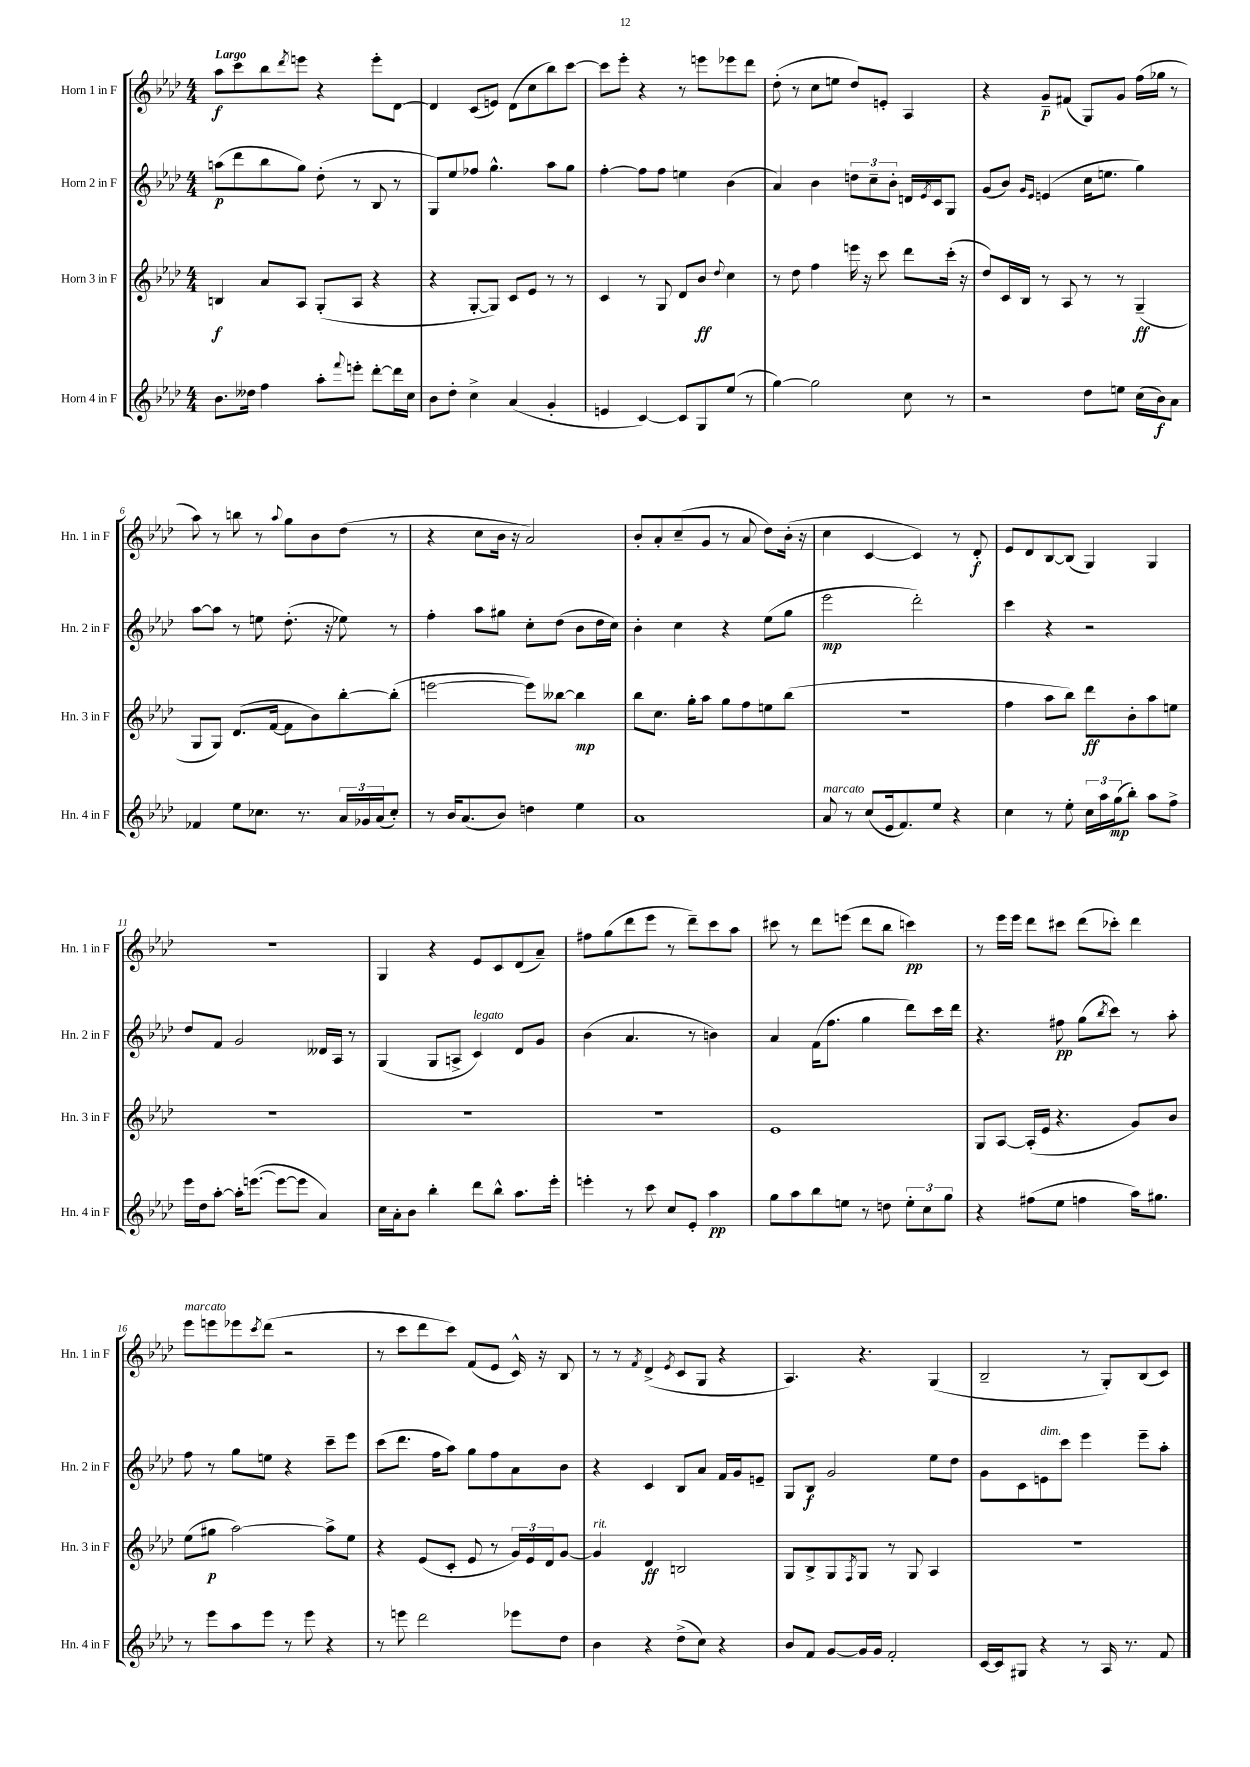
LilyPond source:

<<
\new StaffGroup <<
\new Staff = "s0" \with { instrumentName = "Horn 1 in F" shortInstrumentName = "Hn. 1 in F" } {
    \clef treble \key aes \major \numericTimeSignature \time 4/4 \tempo "Largo"
    aes''8\f c'''8 bes''8 \acciaccatura { des'''8 } e'''8 r4 e'''8-. des'8~ |
    des'4 c'8( e'8) des'8( c''8 bes''8) c'''8~ |
    c'''8 ees'''8-. r4 r8 e'''8 ees'''8 des'''8 |
    des''8-.( r8 c''8 e''8 des''8) e'8-. aes4 |
    r4 g'8--\p fis'8( g8) g'8 f''16( ges''16 r8 |
    aes''8) r8 b''8 r8 \appoggiatura { aes''8 } g''8 bes'8 des''8( r8 |
    r4 c''8 bes'16 r16 aes'2) |
    bes'8-. aes'8-. c''8--( g'8 r8 aes'8 des''8) bes'16-.( r16 |
    c''4 c'4~ c'4) r8 des'8-.\f |
    ees'8 des'8 bes8~ bes8( g4) g4 |
    R1 |
    g4 r4 ees'8 c'8 des'8( aes'8--) |
    fis''8 g''8( des'''8 ees'''8 r8 des'''8--) c'''8 aes''8 |
    cis'''8 r8 des'''8 e'''8( des'''8 bes''8 c'''4\pp) |
    r8 ees'''16 ees'''16 des'''8 cis'''8 des'''8( ces'''8-.) des'''4 |
    ees'''8^\markup { \italic "marcato" } e'''8 ees'''8 \acciaccatura { c'''8 } des'''8( r2 |
    r8 c'''8 des'''8 c'''8) f'8( ees'8 c'16-^) r16 bes8 |
    r8 r8 \acciaccatura { f'8 } des'4->( \acciaccatura { ees'8 } c'8 g8 r4 |
    aes4.) r4. g4( |
    bes2-- r8 g8-.) bes8( c'8) \bar "|." |
}
\new Staff = "s1" \with { instrumentName = "Horn 2 in F" shortInstrumentName = "Hn. 2 in F" } {
    \clef treble \key aes \major \numericTimeSignature \time 4/4
    a''8\p( des'''8 bes''8 g''8) des''8-.( r8 bes8 r8 |
    g8) ees''8 fes''8 g''4.-^ aes''8 g''8 |
    f''4~-. f''8 f''8 e''4 bes'4( |
    aes'4) bes'4 \tuplet 3/2 { d''8 c''8-- bes'8-. } d'16 \acciaccatura { ees'8 } c'16 g8 |
    g'8( bes'8) \grace { g'16 ees'16 } e'4( c''16 e''8. g''4) |
    aes''8~ aes''8 r8 e''8 des''8.-.( r16 ees''8) r8 |
    f''4-. aes''8 gis''8 c''8-. des''8( bes'8 des''16 c''16) |
    bes'4-. c''4 r4 ees''8( g''8 |
    ees'''2\mp des'''2-.) |
    c'''4 r4 r2 |
    des''8 f'8 g'2 deses'16 aes16 r8 |
    g4( g8 a8-> c'4^\markup { \italic "legato" }) des'8 g'8 |
    bes'4( aes'4. r8 b'4) |
    aes'4 f'16( f''8. g''4 des'''8) c'''16 des'''16 |
    r4. fis''8\pp g''8( \acciaccatura { bes''8 } c'''8) r8 aes''8-. |
    f''8 r8 g''8 e''8 r4 c'''8-- ees'''8 |
    c'''8( des'''8. f''16 aes''8) g''8 f''8 aes'8 bes'8 |
    r4 c'4 bes8 aes'8 f'16 g'16 e'8-- |
    g8 bes8\f g'2 ees''8 des''8 |
    g'8 c'8 e'8^\markup { \italic "dim." } c'''8 ees'''4 ees'''8-- aes''8-. \bar "|." |
}
\new Staff = "s2" \with { instrumentName = "Horn 3 in F" shortInstrumentName = "Hn. 3 in F" } {
    \clef treble \key aes \major \numericTimeSignature \time 4/4
    b4\f aes'8 aes8 g8-.( aes8 r4 |
    r4 g8~-. g8) c'8 ees'8 r8 r8 |
    c'4 r8 g8 des'8 bes'8\ff \appoggiatura { des''8 } c''4 |
    r8 des''8 f''4 e'''16 r16 c'''8 des'''8 c'''16-.( r16 |
    des''8) c'16 bes16 r8 aes8 r8 r8 g4--\ff( |
    g8 g8) des'8.( f'16~ f'8 bes'8) bes''8~-. bes''8-.( |
    e'''2~ e'''8) beses''8~ beses''4\mp |
    bes''8 c''8. g''16-. aes''8 g''8 f''8 e''8 bes''8( |
    R1 |
    f''4 aes''8 bes''8) des'''8\ff bes'8-. aes''8 e''8 |
    R1 |
    R1 |
    R1 |
    ees'1 |
    g8 aes8~ aes16-.( ees'16 r4. g'8) bes'8 |
    ees''8( gis''8\p aes''2~) aes''8-> ees''8 |
    r4 ees'8( c'8-. ees'8 r8 \tuplet 3/2 { g'16) ees'16 des'16 } g'8~ |
    g'4^\markup { \italic "rit." } des'4\ff b2 |
    g8 bes8-> g8 \acciaccatura { f8 } g8 r8 g8 aes4 |
    R1 \bar "|." |
}
\new Staff = "s3" \with { instrumentName = "Horn 4 in F" shortInstrumentName = "Hn. 4 in F" } {
    \clef treble \key aes \major \numericTimeSignature \time 4/4
    bes'8. deses''16 f''4 aes''8-. \appoggiatura { f'''8 } e'''8-. des'''8~-. des'''16 c''16 |
    bes'8 des''8-. c''4-> aes'4( g'4-. |
    e'4 c'4~) c'8 g8 ees''8( r8 |
    g''4~) g''2 c''8 r8 |
    r2 des''8 e''8 c''16( bes'16\f) aes'8 |
    fes'4 ees''8 ces''8. r8. \tuplet 3/2 { aes'16 ges'16 aes'16( } ces''8-.) |
    r8 bes'16 aes'8.( bes'8) d''4 ees''4 |
    aes'1 |
    aes'8^\markup { \italic "marcato" } r8 c''8( ees'16 f'8.) ees''8 r4 |
    c''4 r8 ees''8-. \tuplet 3/2 { c''16 aes''16 g''16\mp( } bes''8-.) aes''8 f''8-> |
    ees'''16 des''16 aes''8~-. aes''16-. e'''8.~( e'''8~ e'''8 aes'4) |
    c''16 aes'16-. bes'8 bes''4-. des'''8 bes''8-^ aes''8. ees'''16-. |
    e'''4-. r8 c'''8 c''8 ees'8-. aes''4\pp |
    g''8 aes''8 bes''8 e''8 r8 d''8 \tuplet 3/2 { e''8-. c''8 g''8 } |
    r4 fis''8( ees''8 f''4 aes''16) gis''8. |
    r8 ees'''8 aes''8 ees'''8 r8 ees'''8 r4 |
    r8 e'''8 des'''2 ees'''8 des''8 |
    bes'4 r4 des''8->( c''8) r4 |
    bes'8 f'8 g'8~ g'16 g'16 f'2-. |
    c'16~ c'16 gis8 r4 r8 aes16 r8. f'8 \bar "|." |
}
>>
>>
